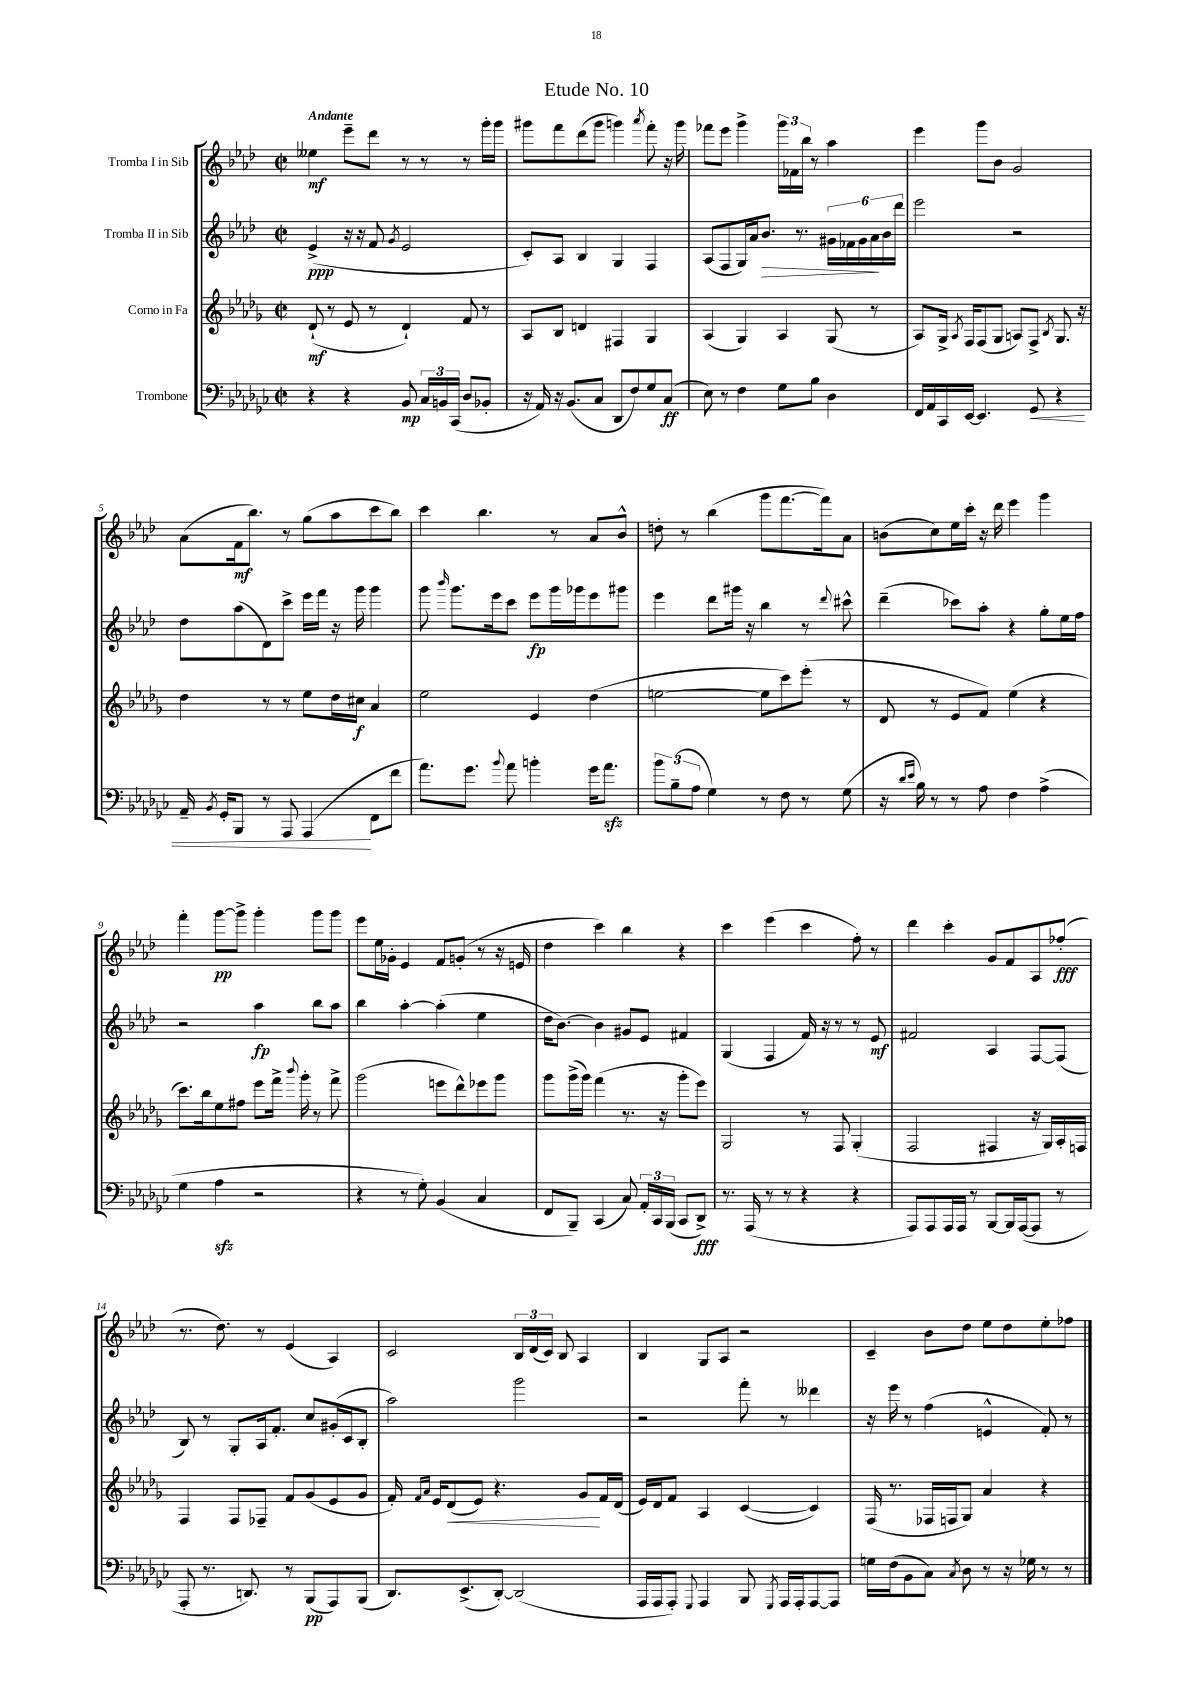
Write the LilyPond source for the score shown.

\header { title = "Etude No. 10" }
<<
\new StaffGroup <<
\new Staff = "s0" \with { instrumentName = "Tromba I in Sib" } {
    \clef treble \key aes \major \defaultTimeSignature \time 2/2 \tempo "Andante"
    \autoBeamOff eeses''4\mf ees'''8[-- des'''8] r8 r8 r8 g'''16[-. g'''16] |
    gis'''8[ f'''8 des'''8( gis'''8] g'''4) \acciaccatura { aes'''8 } f'''8-. r16 g'''16 |
    fes'''8[ ees'''8] g'''4-> \tuplet 3/2 { g'''16[ fes'16 bes''16] } r8 aes''4 |
    ees'''4 g'''8[ bes'8] g'2 |
    aes'8[( f'16\mf bes''8.]) r8 g''8[( aes''8 c'''8 bes''8]) |
    c'''4 bes''4. r8 aes'8[ bes'8]-^ |
    d''8-. r8 bes''4( g'''8[ f'''8.~ f'''16) aes'8] |
    b'8[( c''8) ees''16 c'''16]-. r16 des'''16 ees'''4 g'''4 |
    f'''4-. g'''8[~\pp g'''8]-> g'''4-. g'''8[ g'''8] |
    ees'''8[ ees''16 ges'16]-. ees'4 f'8[ g'8]-.( r8 r16 e'16 |
    des''4 c'''4) bes''4 r4 |
    c'''4 ees'''4( c'''4 f''8-.) r8 |
    des'''4 c'''4-. g'8[ f'8 aes8 fes''8]-.\fff( |
    r8. des''8.) r8 ees'4( aes4) |
    c'2 \tuplet 3/2 { bes16[ des'16( c'16]) } bes8 aes4 |
    bes4 g8[ aes8] r2 |
    c'4-- bes'8[ des''8] ees''8[ des''8 ees''8-. fes''8] \bar "|." |
}
\new Staff = "s1" \with { instrumentName = "Tromba II in Sib" } {
    \clef treble \key aes \major \defaultTimeSignature \time 2/2
    \autoBeamOff ees'4->\ppp( r16 r16 f'8 \acciaccatura { g'8 } ees'2 |
    c'8[-.) aes8] bes4 g4 f4 |
    aes8[( f8 g16) aes'16 bes'8.]\> r8. \tuplet 6/4 { gis'16[ fes'16 gis'16 aes'16\! bes'16 des'''16] } |
    ees'''2 r2 |
    des''8[ aes''8( des'8) c'''8]-> ees'''16[ f'''16] r16 g'''16 g'''4 |
    g'''8 \grace { bes'''16 } g'''8.[ ees'''16 c'''8] ees'''8[\fp g'''16 ges'''16 ees'''8 gis'''8] |
    ees'''4 des'''8[ gis'''16] r16 bes''4 r8 \appoggiatura { des'''8 } cis'''8-^ |
    des'''4--( ces'''8[) aes''8]-. r4 g''8[-. ees''16 f''16] |
    r2 aes''4\fp bes''8[ aes''8] |
    bes''4 aes''4~-. aes''4-.( ees''4 |
    des''16[ bes'8.]~) bes'4 gis'8[ ees'8] fis'4 |
    g4( f4 f'16) r16 r8 r8 ees'8\mf |
    fis'2 aes4 f8[~ f8]( |
    bes8) r8 g8[-. aes16 f'8.]-. c''8[ gis'16-.( c'16 bes8]-. |
    aes''2) g'''2 |
    r2 f'''8-. r8 deses'''4 |
    r16 ees'''16 r8 f''4( e'4-^ f'8-.) r8 \bar "|." |
}
\new Staff = "s2" \with { instrumentName = "Corno in Fa" } {
    \clef treble \key des \major \defaultTimeSignature \time 2/2
    \autoBeamOff des'8-!\mf( r8 ees'8 r8 des'4-!) f'8 r8 |
    aes8[ bes8] d'4 fis4 ges4 |
    aes4( ges4) aes4 ges8( r8 |
    aes8[) ges16]-> \acciaccatura { aes8 } f16[ f8( ges8] a8[) f8]-> \acciaccatura { bes8 } ges8. r16 |
    des''4 r8 r8 ees''8[ des''16 cis''16]\f aes'4 |
    ees''2 ees'4 des''4( |
    e''2~ e''8[ c'''8) ees'''8]-.( r8 |
    des'8 r8 ees'8[ f'8]) ees''4( r4 |
    c'''8.[) bes''16 ees''8 fis''8] ees'''8[ f'''16]-> \appoggiatura { bes'''8 } ges'''16-. r8 f'''8-> |
    ges'''2( e'''8[ des'''8-^) ees'''8 ges'''8] |
    ges'''8[ ges'''16->( ges'''16]) f'''4( r8. r16 ges'''8[-. ees'''8]) |
    ges2 r8 f8 ges4-.( |
    f2 fis4 r16 ges16[) aes16-. f16] |
    f4 f8[ fes8]-- f'8[ ges'8( ees'8 ges'8] |
    f'16-.) \grace { f'16[ aes'16] } ees'16[ des'8\<( ees'8]) r4. ges'8[\! f'16 des'16]( |
    ees'16[) des'16 f'8] aes4 c'4~( c'4) |
    f16( r8. fes16[ f16 ges8]) aes'4 r4 \bar "|." |
}
\new Staff = "s3" \with { instrumentName = "Trombone" } {
    \clef bass \key ges \major \defaultTimeSignature \time 2/2
    \autoBeamOff r4 r4 bes,8\mp \tuplet 3/2 { ces16[ b,16 ces,16]( } des8[ bes,8]-. |
    r16 aes,16) r16 bes,8.[( ces8] des,8[ f8) ges8 ces8]\ff( |
    ees8) r8 f4 ges8[ bes8] des4 |
    f,16[ aes,16 ces,16 ees,16]~ ees,4. ges,8\< r4 |
    aes,16-- \acciaccatura { bes,8 } ges,16[-. bes,,8] r8 aes,,8 aes,,4\!( f,8[ f'8] |
    aes'8.[) ges'8.] \appoggiatura { bes'8 } aes'8 b'4-. ges'16[ aes'8.]\sfz |
    \tuplet 3/2 { bes'8[ bes8--( aes8] } ges4) r8 f8 r8 ges8( |
    r16 \grace { des'16[ ees'16] } bes16) r8 r8 aes8 f4 aes4->( |
    ges4 aes4\sfz r2 |
    r4 r8 ges8-.) bes,4( ces4 |
    f,8[ bes,,8]--) ces,4( ces8) \tuplet 3/2 { aes,16[-. ces,16 bes,,16]( } ces,8[ des,8]->\fff) |
    r8. aes,,16( r8 r8 r4 r4 |
    aes,,8[) aes,,8 aes,,16 aes,,16] r8 bes,,8[~ bes,,16 aes,,16~( aes,,8] r8 |
    aes,,8-. r8. d,8.) r8 bes,,8[\pp( aes,,8) bes,,8]( |
    des,8.[) ees,8.->( des,8]~-.) des,2( |
    aes,,16[ aes,,16 aes,,8]-.) \appoggiatura { ges,,8 } aes,,4 bes,,8 \acciaccatura { ges,,8 } aes,,16[ aes,,16-. aes,,8~ aes,,8] |
    g16[ f16( bes,8 ces8]) \acciaccatura { ces8 } des8 r8 r16 ges16 r8 r8 \bar "|." |
}
>>
>>
